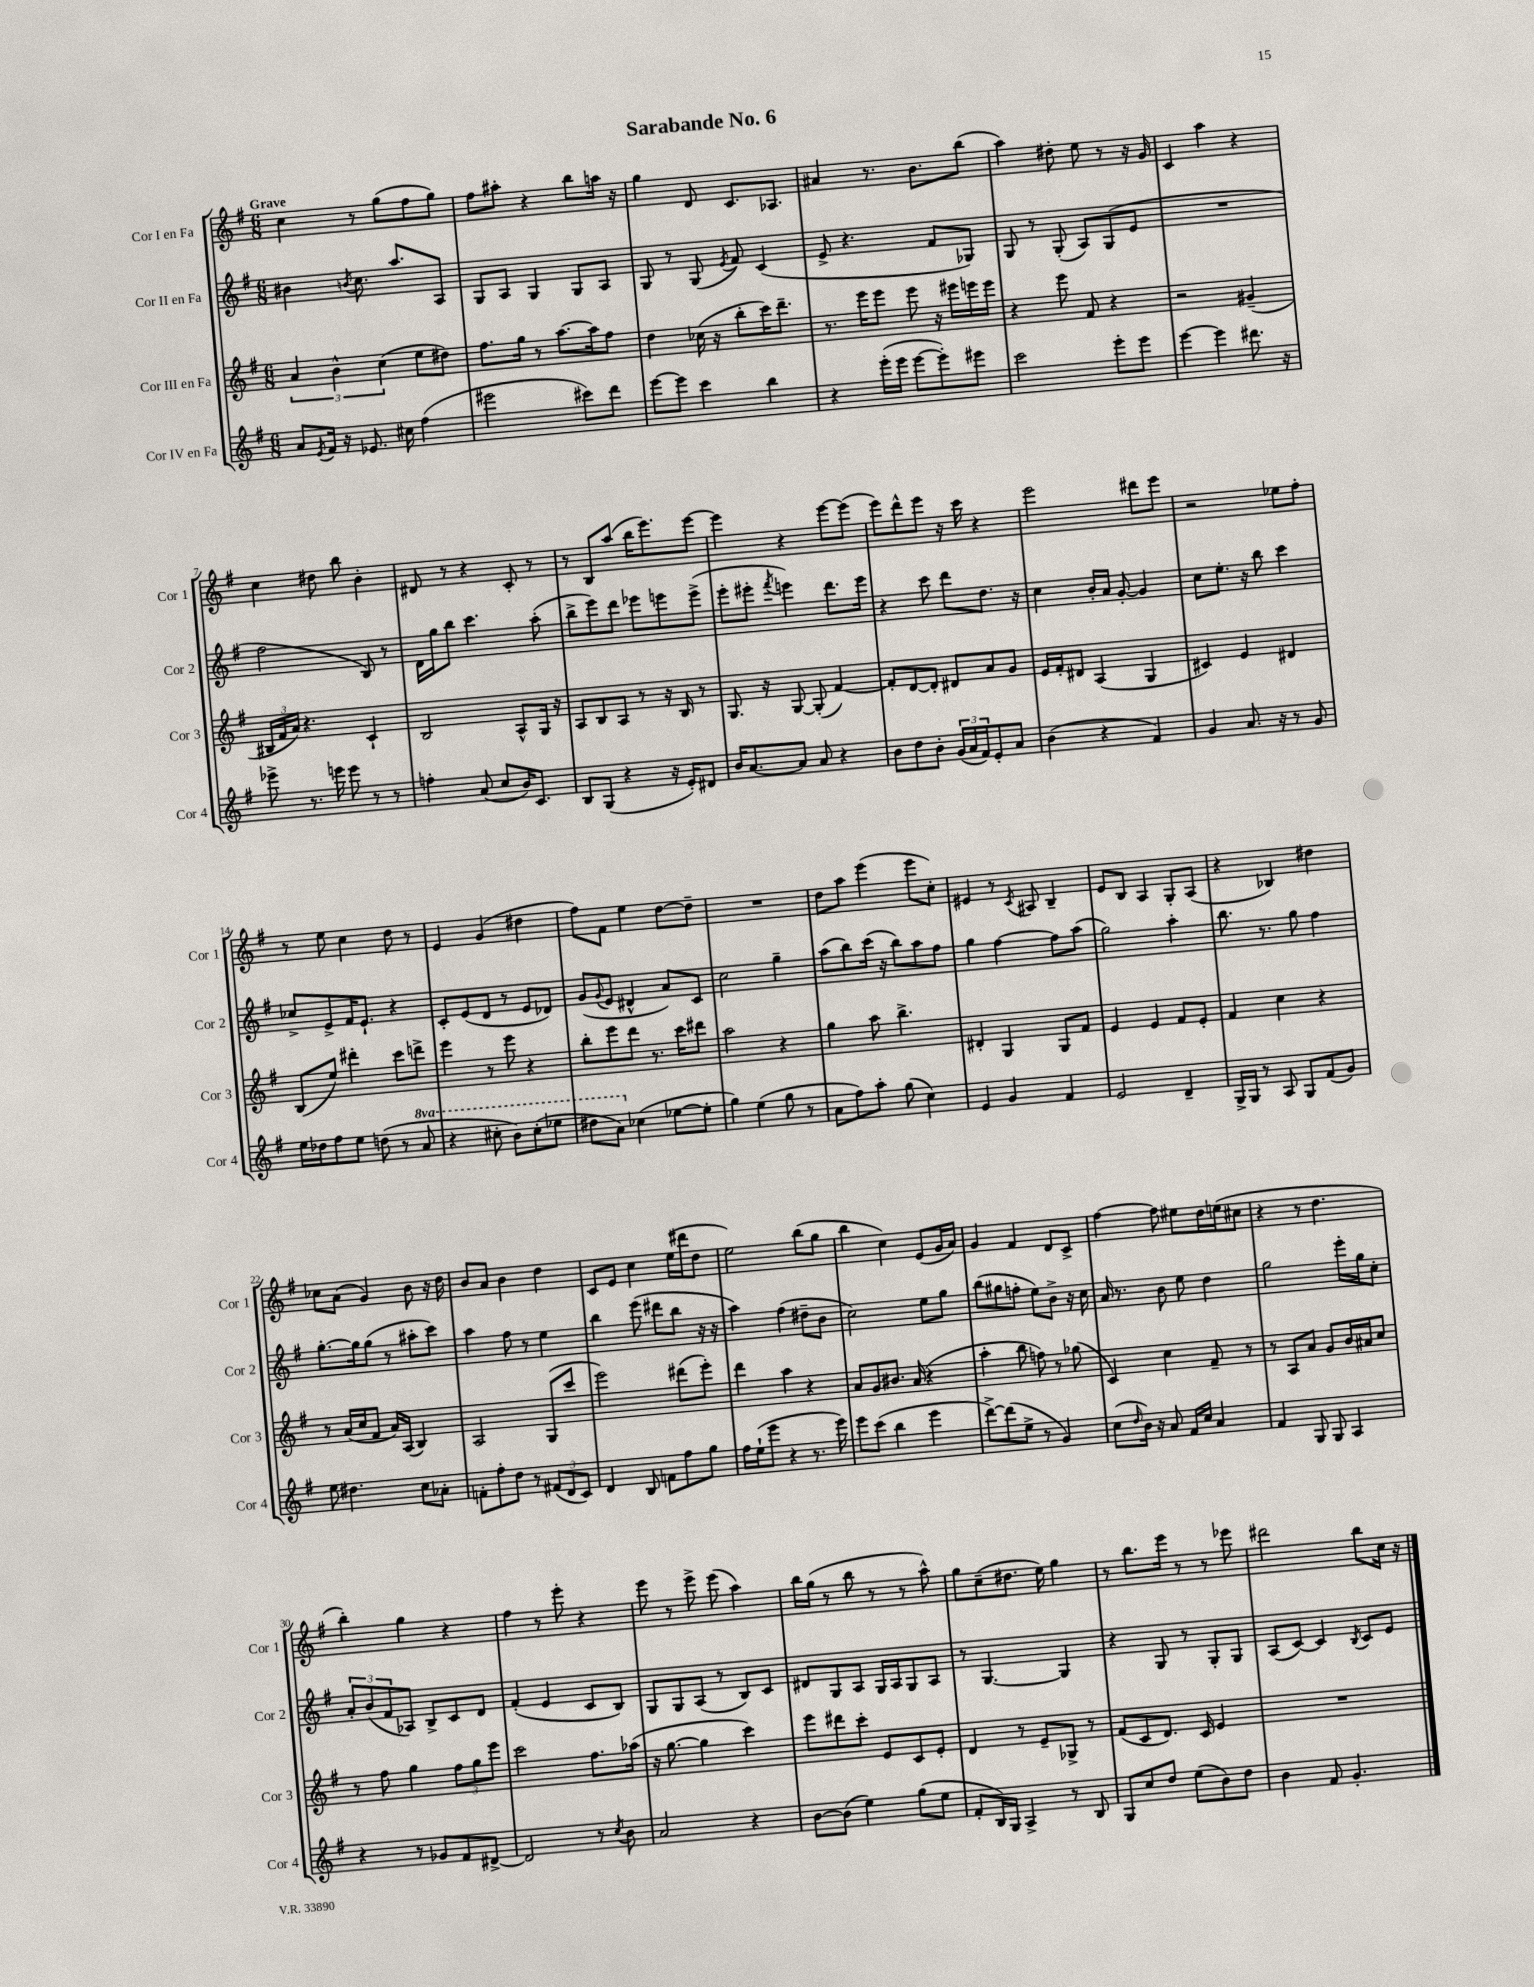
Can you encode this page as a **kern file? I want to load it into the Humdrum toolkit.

**kern	**kern	**kern	**kern
*part4	*part3	*part2	*part1
*staff4	*staff3	*staff2	*staff1
*I"Cor IV en Fa	*I"Cor III en Fa	*I"Cor II en Fa	*I"Cor I en Fa
*I'Cor 4	*I'Cor 3	*I'Cor 2	*I'Cor 1
*clefG2	*clefG2	*clefG2	*clefG2
*k[f#]	*k[f#]	*k[f#]	*k[f#]
*M6/8	*M6/8	*M6/8	*M6/8
=1	=1	=1	=1
!	!	!	!LO:TX:a:B:t=Grave
8a/L	6a/	4b#X\	4cc\
8qe/	.	.	.
16f#/Jk	.	.	.
.	6b^^\	.	.
16r	.	.	.
.	.	8qbn/	.
8.e-X/	.	8.cc\	8r
.	(6cc\	.	.
.	.	.	(8gg\L
16cc#X\	.	8.aa/L	.
(4ff#\	8ee\L	.	8ff#\
.	8dd#X\J)	8A/J	8gg\J)
=2	=2	=2	=2
2eee#X\	8.ff#\L	8G/L	8ff#\L
.	.	8A/J	8aa#X'\J
.	16gg\Jk	.	.
.	8r	4G/	4r
.	[8.aa\L	.	.
8ccc#X\L)	.	8G/L	8bb\L
.	16aa\k]	.	.
8ddd\J	8ff#\J	8A/J	16aan\Jk
.	.	.	16r
=3	=3	=3	=3
[8eee\L	4dd\	8G/	4gg\
8eee\J]	.	8r	.
4ccc\	(16cc-X\	(8G/	8d/
.	16r	.	.
.	.	8qe/	.
.	8bb'\L	8f#/)	8.c/L
4bb\	16ccc\K)	(4c/	.
.	8.ddd~\J	.	8.A-X/J
=4	=4	=4	=4
4r	8.r	8e^/	4a#X/
.	.	4.r	.
.	16eee\KL	.	.
(16eee'\LL	8eee\J	.	8.r
16eee\JJ	.	.	.
[8eee\L	8eee\	.	.
.	.	.	8.b\L
8eee'\])	16r	8f#/L	.
.	16eee#X\LL	.	.
8eee#X\J	16eeen\	8G-X/J)	(8bb\J
.	16eee\JJ	.	.
=5	=5	=5	=5
2ccc\	4r	8G/	4aa\)
.	.	8r	.
.	8eee\	(8G'/	8dd#X'\
.	8f#/	8A/L)	8ee\
8eee'\L	4r	(8G/	8r
8eee\J	.	8e/J	16r
.	.	.	16g/
=6	=6	=6	=6
[4eee\	2r	2.r	4c/
4eee\]	.	.	4aa\
8.ddd#X\	(4g#X~/	.	4r
16r	.	.	.
!!LO:LB:g=z
=7	=7	=7	=7
8eee-X^\	24B#X/LL	2ff#\	4cc\
.	24f#/	.	.
.	24a/JJ)	.	.
8.r	4.r	.	.
.	.	.	8dd#X\
16eeen\	.	.	.
8eee\	.	.	8bb\
8r	4c`/	8B/)	4b'\
8r	.	8r	.
=8	=8	=8	=8
4ffn'\	2B/	16d\LL	8d#X/
.	.	16gg\J	.
.	.	8bb\J	8r
(8a/	.	4.ccc\	4r
8cc/L	.	.	.
16b/K)	8A^^/L	.	8c'/
8.c/J	.	.	.
.	16G/Jk	(8aa'\	8r
.	16r	.	.
=9	=9	=9	=9
8B/L	8A/L	8bb^\L	8r
(8G/J	8B/	8eee\)	8B/L
4r	8A/J	8ddd\J	(8aa/J
.	8r	8eee-X\L	16bb\KL
.	.	.	8.eee\)
16r	16r	8eeen\	.
16e'/KL)	16B/	.	.
8d#X/J	8r	(8eee^\J	[8eee\J
=10	=10	=10	=10
16b/KL	8.G/	8eee'\L	4eee\]
[8.a/	.	.	.
.	.	8eee#X'\J	.
.	16r	.	.
.	.	8qfff#/	.
8a/J]	[8G/	4eeen\)	4r
8a/	(8G'/]	.	.
4r	[4f#/)	8.ddd\L	[8eee\L
.	.	.	(8eee\J]
.	.	16eee\Jk	.
=11	=11	=11	=11
8b\L	8f#'/L]	4r	8eee\L)
8dd\	[8d/	.	8ddd^^\
8b'\J	8d'/J]	8ccc\	8eee\J
(24g/LL	8d#X/L	8ddd\L	16r
24a/	.	.	.
.	.	.	16ccc\
24f#/J)	.	.	.
8e'/	8a/	8.dd\J	4r
8a/J	8g/J	.	.
.	.	16r	.
=12	=12	=12	=12
(4b\	16e/LL	4cc\	2eee\
.	16f#'/J	.	.
.	8d#X/J	.	.
4r	(4A/	16b'/LL	.
.	.	16a/JJ	.
.	.	[8g'/	.
4f#/)	4G/	4g/]	8ddd#X\L
.	.	.	8eee\J
=13	=13	=13	=13
4g/	4c#X/)	8cc\L	2r
.	.	8.ee'\J	.
8.a/	4e/	.	.
.	.	16r	.
.	.	8bb\	.
16r	.	.	.
8r	4d#X/	4ccc\	8ee-X\L
8g/	.	.	8ff#'\J
!!LO:LB:g=z
=14	=14	=14	=14
16ee\LL	(8B/L	8cc-X^/L	8r
16dd-X\J	.	.	.
8ff#\	8ee/J)	8e^/	8ee\
8ee\J	4ddd#X'\	16f#/K	4cc\
.	.	8.e`/J	.
(8ddn\	.	.	.
8r	8ccc\L	4r	8dd\
*8va	*	*	*
8aa/	8dddn^\J	.	8r
=15	=15	=15	=15
4r	4eee\	8c'/L	4e/
.	.	(8e/	.
8ccc#X'\	8r	8d/J	(4g/
8bb\L)	8eee\	8r	.
(8ccc#'\	4r	8e/L	4dd#X\
8eee-X\J	.	8d-X/J)	.
=16	=16	=16	=16
8ddd#X\L	8bb'\L	(8g/L	8ff#\L)
.	.	8qqg/	.
8aa\J)	8eee\	8e/J	8f#\J
*X8va	*	*	*
(4cc-X\	8ddd\J	4d#X^^/	4ee\
.	8.r	.	.
[8ee-X\L	.	8a/L)	[8dd\L
.	16ccc\KL	.	.
8ee-'\J]	8ddd#X\J	8c/J	8dd~\J]
=17	=17	=17	=17
4gg\)	2aa\	2cc\	2.r
(4ee\	.	.	.
8gg\	4r	4gg~\	.
8r	.	.	.
=18	=18	=18	=18
8a\L	4gg\	(8aa\L	8dd\L
8ff#\)	.	8bb\)	8aa\J
8aa'\J	8aa\	(16ccc\Jk	(4eee\
.	.	16r	.
(8gg\	4.bb^\	8bb\L)	.
4cc\)	.	8aa\	8eee\L
.	.	8ff#\J	8cc'\J)
=19	=19	=19	=19
4e/	4d#X'/	4gg\	4e#X/
4g/	4G/	[4ff#\	8r
.	.	.	8qc/
.	.	.	8A#X/
4f#/	8G/L	8ff#\L]	4B~/
.	8f#/J	(8aa\J	.
=20	=20	=20	=20
2e/	4e/	2gg\)	8e/L
.	.	.	8B/J
.	4e/	.	4A/
4d~/	8f#/L	4aa'\	8G'/L
.	8e'/J	.	(8A/J
=21	=21	=21	=21
16G^/LL	4f#/	8.bb\	4r
16G/JJ	.	.	.
8r	.	.	.
.	.	8.r	.
8A/	4cc\	.	4B-X/)
8G/L	.	8gg\	.
(8f#/	4r	4ff#\	4dd#X\
8g/J)	.	.	.
!!LO:LB:g=z
=22	=22	=22	=22
8ee\	8r	[8.gg'\L	8cc-X\L
4.dd#X\	(16a/LL	.	(8a\J
.	16cc/J	16gg\k]	.
.	8f#/J	(8gg\J	4g/)
.	16a/LL)	8r	.
.	(16A/JJ	.	.
8cc\L	4B/)	8aa#X'\L	8b\
8a-X'\J	.	8ccc\J)	16r
.	.	.	16dd\
=23	=23	=23	=23
8fn'\L	2A/	4aa\	8b/L
8ff#'\	.	.	8a/J
8dd\J	.	8ff#\	4b\
8r	.	8r	.
(12f#X/L	(8G/L	4ee\	4dd\
12d/	.	.	.
.	8ccc/J	.	.
12c/J)	.	.	.
=24	=24	=24	=24
4d/	2eee\)	4bb\	8c/L
.	.	.	8e/J
8B/	.	(8eee\	4cc\
8fn\L	.	8ddd#X\L	.
8ff#\	(8ddd#X\L	8bb\J	(16ee\LL
.	.	.	16ddd#X\J
8gg\J	8eee'\J)	16r	8dd\J
.	.	16r	.
=25	=25	=25	=25
16ff#\LL	4ddd\	4aa\)	2ee\)
(16ee`\J	.	.	.
8eee\J	.	.	.
4r	4aa\	(4ff#\	.
8.r	4r	8dd#X~\L	(8bb\L
.	.	8b\J	8gg\J
16eee\)	.	.	.
=26	=26	=26	=26
8eee\L	8a/L	2cc\)	4bb\
(8ccc\J	8g/	.	.
4bb\	8.b#X/J	.	4cc\)
.	(16a/	.	.
4eee\	4r	8ee\L	(8e/L
.	.	8gg\J	16g/L
.	.	.	16a/JJ)
=27	=27	=27	=27
[8ddd^\L)	4aa'\	(8bb\L	4g/
(8ddd\]	.	8gg#X\	.
8ee^\J	8bb\	8ffn'\J	4f#/
8r	8ffn\)	8ee\L)	.
4g/)	8r	8b^\J	8d/L
.	(8gg-X\	16r	8c^/J
.	.	16cc\	.
=28	=28	=28	=28
(8cc\L	4c/)	16a/	[4ff#\
.	.	8.r	.
16qqdd/	.	.	.
16b\Jk)	.	.	.
16r	.	.	.
8a/	4cc\	8b\	8ff#\]
16f#/LL	.	8ee\	8ee#X\L
16cc/JJ	.	.	.
4a/	8f#~/	4dd\	16dd\L
.	.	.	(16een\J
.	8r	.	8cc#X\J
=29	=29	=29	=29
4f#/	8r	2gg\	4r
.	8A/L	.	.
8G/	8a/J	.	8r
8G/	8g/L	.	4.dd\
4A/	16b/L	16eee'\LL	.
.	16a#X/J	16gg\J	.
.	8cc/J	8cc'\J	.
!!LO:LB:g=z
=30	=30	=30	=30
4r	8r	12a'/L	4bb'\)
.	.	(12b/	.
.	8ff#\	.	.
.	.	12f#/	.
8r	4gg\	8A-X/J)	4gg\
8g-X/L	.	8B^/L	.
8f#/	12ff#\L	8c/	4r
.	12gg\	.	.
[8d#X^/J	.	8d/J	.
.	12eee\J	.	.
=31	=31	=31	=31
2d#/]	2ccc\	(4f#'/	4ff#\
.	.	4e/	8r
.	.	.	8eee'\
8r	8.ff#\L	8c/L	4r
8qcc/	.	.	.
8b\	.	8B/J)	.
.	(16aa-X\Jk	.	.
=32	=32	=32	=32
2a/	16r	8G/L	8eee\
.	[8.gg\	.	.
.	.	8G/	8r
.	4gg\]	(8A/J	8eee^\
.	.	8r	(8eee\
4r	4ccc\)	8B/L)	4aa\)
.	.	8c/J	.
=33	=33	=33	=33
[8b\L	8eee\L	8d#X/L	16bb\LL
.	.	.	(16gg\JJ
(8b\J]	8ddd#X\	8G/	8r
4ee\)	8ccc'\J	8A/J	8bb\
.	8e/L	16G/LL	8r
.	.	16A/J	.
(8gg\L	8c/	8G/	8r
8ee\J	8e'/J	8A/J	8aa^^\)
=34	=34	=34	=34
8f#'/L	4d/	8r	8gg\L
16B/L)	.	[4.G/	(8cc~\
16G/JJ	.	.	.
4A^/	8r	.	8.dd#X\J
.	8e~/L	.	.
.	.	.	16ee\)
8r	8G-X^/J	4G/]	4gg\
8B/	8r	.	.
=35	=35	=35	=35
8G/L	(8f#/L	4r	8r
8cc/	8c/	.	8.bb\L
8dd/J	8.d/J)	8G/	.
.	.	.	16eee\Jk
(8ee\L	.	8r	8r
.	16c/	.	.
8b\)	4e/	8G'/L	8r
8dd\J	.	8G/J	8eee-X\
=36	=36	=36	=36
4b\	2.r	(8A/L	2ddd#X\
.	.	[8c/J)	.
8f#/	.	4c/]	.
4.g'/	.	.	.
.	.	8qB/	.
.	.	8c/L	8bb\L
.	.	8e/J	16cc\Jk
.	.	.	16r
==	==	==	==
*-	*-	*-	*-
